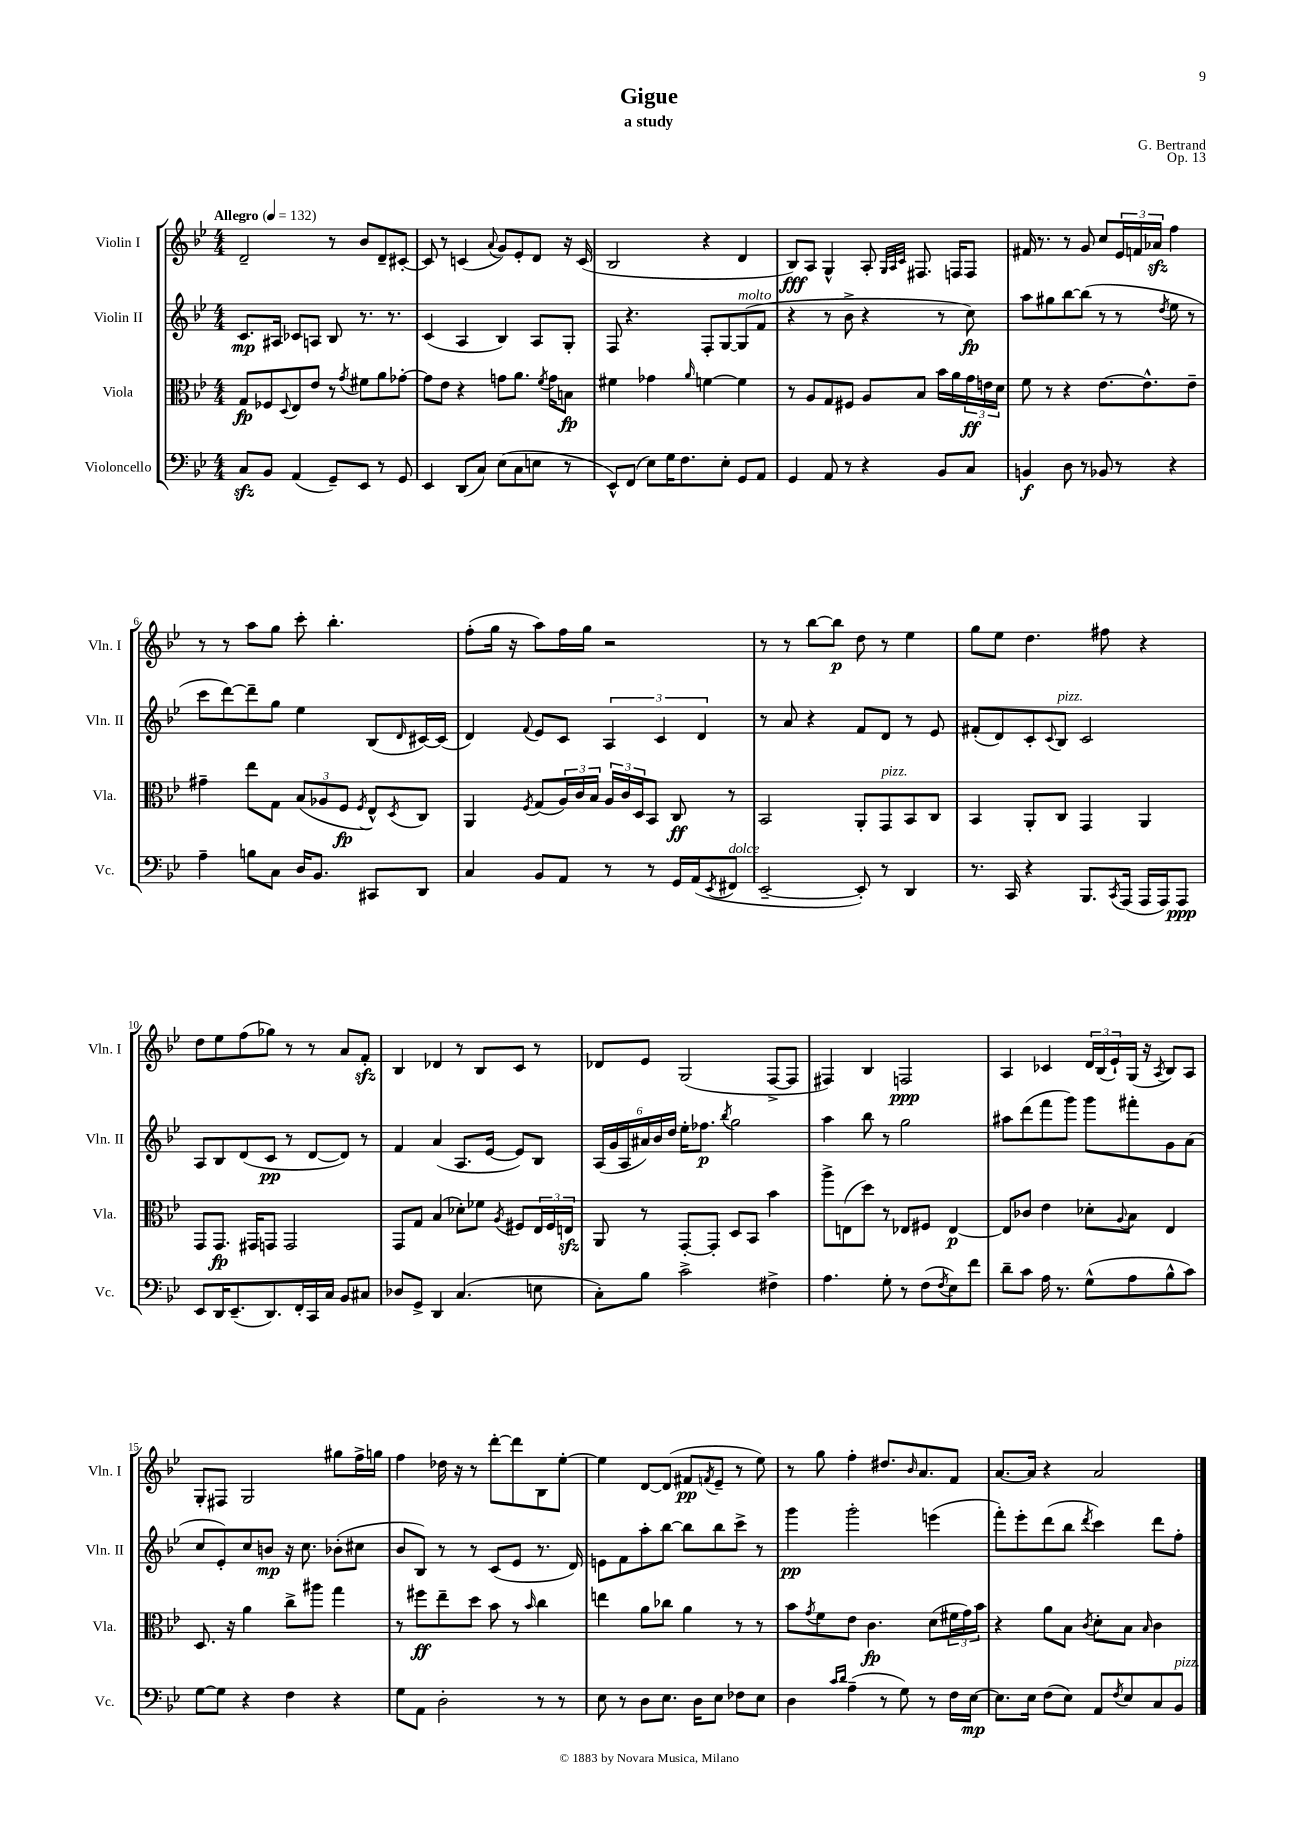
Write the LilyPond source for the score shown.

\header { title = "Gigue" composer = "G. Bertrand" subtitle = "a study" opus = "Op. 13" }
<<
\new StaffGroup <<
\new Staff = "s0" \with { instrumentName = "Violin I" shortInstrumentName = "Vln. I" } {
    \clef treble \key bes \major \numericTimeSignature \time 4/4 \tempo "Allegro" 4 = 132
    d'2-- r8 bes'8 d'8-- cis'8~-. |
    cis'8 r8 c'4( \appoggiatura { a'8 } g'8) ees'8-. d'8 r16 c'16( |
    bes2 r4 d'4 |
    bes8\fff) a8 g4-^ a8-. \grace { g32 a32 c'32 } fis8. f16 f8 |
    fis'16 r8. r8 g'8 c''8 \tuplet 3/2 { ees'16 f'16 aes'16\sfz } f''4 |
    r8 r8 a''8 g''8 c'''8-. bes''4.-. |
    f''8-.( g''16 r16 a''8) f''16 g''16 r2 |
    r8 r8 bes''8~ bes''8\p d''8 r8 ees''4 |
    g''8 ees''8 d''4. fis''8 r4 |
    d''8 ees''8 f''8( ges''8) r8 r8 a'8 f'8-.\sfz |
    bes4 des'4 r8 bes8 c'8 r8 |
    des'8 ees'8 g2( f8~-> f8 |
    fis4) bes4 f2\ppp |
    a4 ces'4 \tuplet 3/2 { d'16 bes16( ees'16-!) } g16( r16 \acciaccatura { a8 } bes8) a8 |
    g8-. fis8 g2 gis''8 f''16-> g''16 |
    f''4 des''16 r16 r8 d'''8~-. d'''8 bes8 ees''8~-. |
    ees''4 d'8~ d'8( fis'8\pp \acciaccatura { f'8 } ees'8-- r8 ees''8) |
    r8 g''8 f''4-. dis''8. \grace { bes'16 } a'8. f'8 |
    a'8.~ a'16 r4 a'2 \bar "|." |
}
\new Staff = "s1" \with { instrumentName = "Violin II" shortInstrumentName = "Vln. II" } {
    \clef treble \key bes \major \numericTimeSignature \time 4/4
    c'8.\mp ais16 ces'8 a8 bes8 r8. r8. |
    c'4( a4 bes4) a8 g8-. |
    f8 r4. f8-. g8~ g8^\markup { \italic "molto" }( f'8 |
    r4 r8 bes'8-> r4 r8 c''8\fp) |
    a''8 gis''8 bes''8~ bes''8( r8 r8 \acciaccatura { d''8 } ees''8 r8 |
    c'''8 d'''8~) d'''8-- g''8 ees''4 bes8( \grace { d'16 } cis'16~) cis'16( |
    d'4) \appoggiatura { f'8 } ees'8 c'8 \tuplet 3/2 { a4 c'4 d'4 } |
    r8 a'8 r4 f'8 d'8 r8 ees'8 |
    fis'8-.( d'8) c'8-. \appoggiatura { c'8 } bes8^\markup { \italic "pizz." } c'2 |
    a8 bes8 d'8( c'8\pp r8 d'8~ d'8) r8 |
    f'4 a'4( a8. ees'16~ ees'8) bes8 |
    \tuplet 6/4 { a16( g'16 a16 ais'16) bes'16 d''16 } ees''16-. fes''8.\p \acciaccatura { bes''8 } g''2 |
    a''4 bes''8 r8 g''2 |
    ais''8 d'''8( f'''8 g'''8) g'''8 fis'''8-. g'8 a'8( |
    c''8 ees'8-.) c''8 b'8\mp r16 c''8. bes'8-.( cis''8 |
    bes'8 bes8) r8 r8 c'8( ees'8 r8. d'16) |
    e'8 f'8 a''8-. bes''8~ bes''8 bes''8 c'''8-> r8 |
    g'''4\pp g'''2-. e'''4( |
    f'''8-.) ees'''8-. d'''8( bes''8 \acciaccatura { d'''8 } c'''4) d'''8 f''8-. \bar "|." |
}
\new Staff = "s2" \with { instrumentName = "Viola" shortInstrumentName = "Vla." } {
    \clef alto \key bes \major \numericTimeSignature \time 4/4
    g8\fp fes8 \appoggiatura { d8 } ees8 ees'8 r8 \acciaccatura { g'8 } fis'8 a'8 ges'8~-. |
    ges'8 ees'8 r4 g'8 a'8. \acciaccatura { f'8 } g'16 b8\fp |
    fis'4 ges'4 \grace { a'16 } f'4~ f'4 |
    r8 a8 g8 fis8 a8 bes8 bes'16 a'16 \tuplet 3/2 { g'16\ff e'16 d'16 } |
    f'8 r8 r4 ees'8.~ ees'8.-^ ees'8-- |
    gis'4-- ees''8 g8 \tuplet 3/2 { bes8( aes8 f8\fp } \acciaccatura { f8 } ees8-^) \acciaccatura { d8 } c8 |
    a,4 \acciaccatura { f8 } g8( \tuplet 3/2 { a16) c'16 bes16 } \tuplet 3/2 { a16 c'16 d16 } bes,8 c8\ff r8 |
    bes,2 a,8-. g,8^\markup { \italic "pizz." } bes,8 c8 |
    bes,4 a,8-. c8 g,4 a,4 |
    g,8 g,8.\fp gis,16 g,8 g,2 |
    g,8 g8 bes4( des'8-.) fes'8 \acciaccatura { a8 } fis8 \tuplet 3/2 { ees16 fis16 e16\sfz } |
    a,8 r8 g,8~-. g,8-. d8 bes,8 bes'4 |
    a''8-> e8( d''8) r8 ees8 fis8 ees4~\p |
    ees8 ces'8 ees'4 des'8-. \appoggiatura { a8 } bes8 ees4 |
    d8. r16 a'4 c''8-> ais''8 g''4 |
    r8 fis''8\ff ees''8-- d''8 bes'8 r8 \grace { bes'16 } c''4 |
    e''4 a'8 ces''8 a'4 r8 r8 |
    bes'8 \acciaccatura { g'8 } f'8 ees'8 c'4.\fp d'8( \tuplet 3/2 { fis'16 g'16) bes'16 } |
    r4 a'8 bes8 \acciaccatura { c'8 } d'8-. bes8 \grace { bes16 } c'4 \bar "|." |
}
\new Staff = "s3" \with { instrumentName = "Violoncello" shortInstrumentName = "Vc." } {
    \clef bass \key bes \major \numericTimeSignature \time 4/4
    c8\sfz bes,8 a,4( g,8--) ees,8 r8 g,8 |
    ees,4 d,8( c8) ees8( c8 e8 r8 |
    ees,8-^) f,8( ees8) g16 f8. ees8-. g,8 a,8 |
    g,4 a,8 r8 r4 bes,8 c8 |
    b,4\f d8 r8 bes,8 r8 r4 |
    a4-- b8 c8 d16 bes,8. cis,8 d,8 |
    c4 bes,8 a,8 r8 r8 g,16 a,16( \acciaccatura { ees,8 } fis,8^\markup { \italic "dolce" } |
    ees,2~-- ees,8-.) r8 d,4 |
    r8. c,16 r4 bes,,8. \acciaccatura { c,8 } a,,16( a,,16 a,,16) a,,8\ppp |
    ees,8 d,16 ees,8.--( d,8.) f,16-. c,16 c16 bes,8 cis8 |
    des8 g,8-> d,4 c4.( e8 |
    c8-.) bes8 c'2-> fis4-> |
    a4. g8-. r8 f8( \acciaccatura { f8 } ees8) f'8 |
    d'8-- c'8 a16 r8. g8-^( a8 bes8-^ c'8) |
    g8~ g8 r4 f4 r4 |
    g8 a,8 d2-. r8 r8 |
    ees8 r8 d8 ees8. d16 ees8 fes8 ees8 |
    d4 \grace { c'16 d'16 } a4--( r8 g8) r8 f16 ees16~\mp |
    ees8. ees16 f8( ees8) a,8 \acciaccatura { f8 } ees8 c8 bes,8^\markup { \italic "pizz." } \bar "|." |
}
>>
>>
